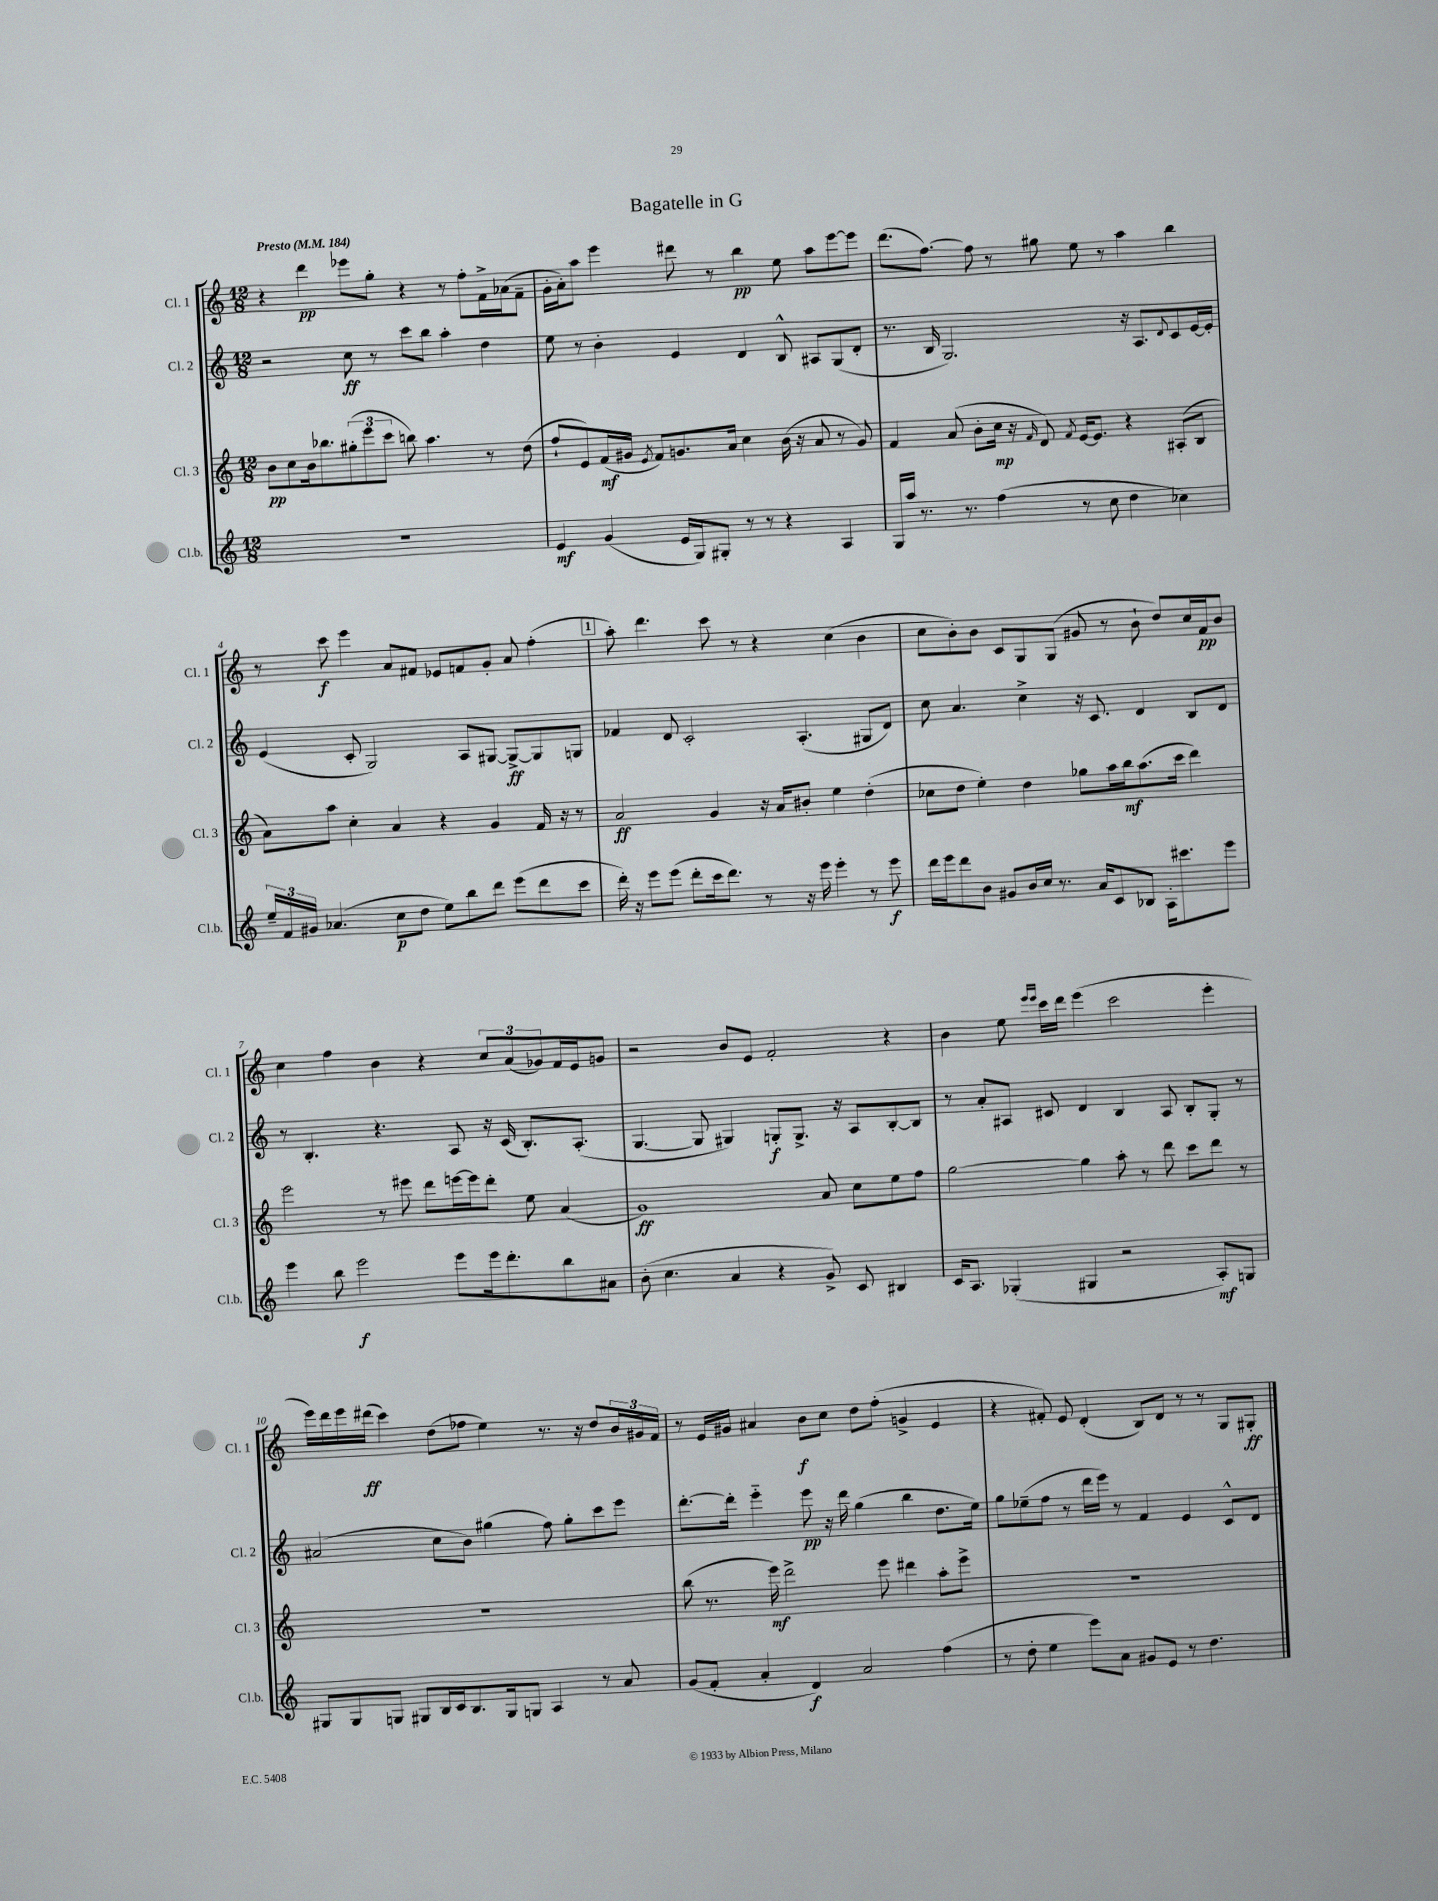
\header { title = "Bagatelle in G" }
<<
\new StaffGroup <<
\new Staff = "s0" \with { instrumentName = "Cl. 1" shortInstrumentName = "Cl. 1" } {
    \clef treble \key c \major \numericTimeSignature \time 12/8 \tempo "Presto" 4 = 184
    r4 d'''4\pp ees'''8 g''8-. r4 r8 f''8-. f'16-> aes'16( f'8-- |
    g'16-. a'16-.) a''8 e'''4 dis'''8 r8 b''4\pp e''8 a''8 e'''8~ e'''8 |
    d'''8.( f''8.~) f''8 r8 gis''8 e''8 r8 a''4 b''4 |
    r8 c'''8\f e'''4 a'8 fis'8 ees'8 f'8 g'8-. a'8 f''4-.( |
    \mark \markup { \box "1" } a''8-.) d'''4. c'''8 r8 r4 c''4( b'4 |
    c''8 b'8-.) b'8 c'8 g8 g8( gis'8 r8 b'8-! d''8) c''16 f'16\pp b'8 |
    c''4 f''4 b'4 r4 \tuplet 3/2 { c''8 a'8( ges'8) } f'16 e'16 g'8 |
    r2 b'8 e'8 f'2-. r4 |
    b'4 e''8 \grace { e'''16 e'''16 } c'''16 d'''16 e'''4( c'''2 e'''4-. |
    e'''16) d'''16 e'''16 dis'''16\ff( c'''4) d''8( fes''8 e''4) r8. r16 d''8 \tuplet 3/2 { b'16 gis'16 f'16 } |
    r8 e'16 gis'16 ais'4 b'8\f c''8 d''8 f''8-.( g'4-> e'4 |
    r4 fis'8-.) e'8 d'4-.( b8) d'8 r8 r8 g8 gis8-.\ff \bar "|." |
}
\new Staff = "s1" \with { instrumentName = "Cl. 2" shortInstrumentName = "Cl. 2" } {
    \clef treble \key c \major \numericTimeSignature \time 12/8
    r2 c''8\ff r8 c'''8 b''8 a''4-. d''4 |
    e''8 r8 b'4-. e'4 d'4 b8-^ ais8 g8( d'8-. |
    r8. b16 g2.) r16 a8. \appoggiatura { d'8 } c'8 e'16~ e'16-. |
    e'4( c'8-. g2) a8 gis8~ gis8~->\ff gis8 g8 |
    \mark \markup { \box "1" } fes'4 d'8 c'2-. a4.-.( gis8 d'8) |
    c''8 a'4. c''4-> r16 c'8. d'4 b8 d'8 |
    r8 b4.-. r4. a8 r16 c'16( b8.-.) a8.-.( |
    g4.~ g8 gis4) g8-.\f g8.-> r16 a8 b8~-. b8 |
    r8 a'8-. ais8 cis'8 d'4 b4 ais8 b8-. g8-. r8 |
    ais'2( c''8 b'8) gis''4( f''8) gis''8-. c'''8 e'''8 |
    d'''8.~-. d'''16-. e'''4-_ e'''8\pp r16 d'''16 g''4( b''4 d''8. e''16) |
    g''8 ees''8--( f''8 r8 d'''16 e'''16) r8 f'4 e'4 c'8-^ d'8 \bar "|." |
}
\new Staff = "s2" \with { instrumentName = "Cl. 3" shortInstrumentName = "Cl. 3" } {
    \clef treble \key c \major \numericTimeSignature \time 12/8
    b'8\pp c''8 b'16 bes''8. \tuplet 3/2 { gis''8-.( e'''8 c'''8 } b''8) a''4. r8 d''8( |
    f''8-! e'8) f'16\mf( gis'16 \acciaccatura { e'8 } f'8) g'8. a'16 c''4 b'16( r16 a'8 r8 g'8) |
    f'4 a'8( b'8-. c''16\mp r16 \grace { f'16 } d'8) \acciaccatura { f'8 } e'16~ e'8. r4 ais8-.( b8 |
    a'8) a''8 c''4-. a'4 r4 g'4 f'16 r16 r8 |
    \mark \markup { \box "1" } a'2\ff g'4 r16 a'16 bis'8-. e''4 d''4-.( |
    ces''8 d''8 e''4-.) d''4 ges''8 a''16 b''16\mf a''8.( c'''16 d'''4) |
    e'''2 r8 eis'''8 d'''8 e'''16~ e'''16 d'''8-. e''8 a'4( |
    g'1\ff) a'8 c''8 e''8 f''8 |
    g''2~ g''4 a''8-. r8 d'''8 c'''8 d'''8 r8 |
    R1. |
    b''8( r8. e'''16\mf) d'''2-> e'''8 dis'''4 a''8-. e'''8-> |
    R1. \bar "|." |
}
\new Staff = "s3" \with { instrumentName = "Cl.b." shortInstrumentName = "Cl.b." } {
    \clef treble \key c \major \numericTimeSignature \time 12/8
    R1. |
    e'4\mf g'4( e'16 g16) gis8-. r8 r8 r4 a4 |
    g16 a''16 r8. r8. f''4( r8 c''8 d''4 ces''4) |
    \tuplet 3/2 { e''16-- f'16 gis'16 } aes'4.( c''8\p d''8 e''8) b''8 d'''8 e'''8( d'''8 c'''8 |
    \mark \markup { \box "1" } d'''16-.) r16 e'''8 e'''8( d'''8-. c'''16 d'''8.) r8 r16 e'''16 e'''4-. r8 e'''8\f |
    d'''16 e'''16 d'''8 b'8 gis'8 b'16 c''16 r8. a'16 c'8 bes8 a16-. cis'''8. e'''8 |
    e'''4 b''8 e'''2\f e'''8 e'''16 d'''8.-. b''8 ais'8 |
    b'8-.( c''4. a'4 r4 g'8->) c'8 bis4 |
    c'16 a8. ges4-.( gis4 r2 a8-.\mf) g8 |
    gis8 gis8 g8 gis8 b16 c'16 b8. gis16 g8 a4 r8 a'8 |
    g'8( f'8-. a'4-. d'4\f) a'2 f''4( |
    r8 d''8-. e''4 e'''8) a'8 gis'8 e'8 r8 d''4. \bar "|." |
}
>>
>>
